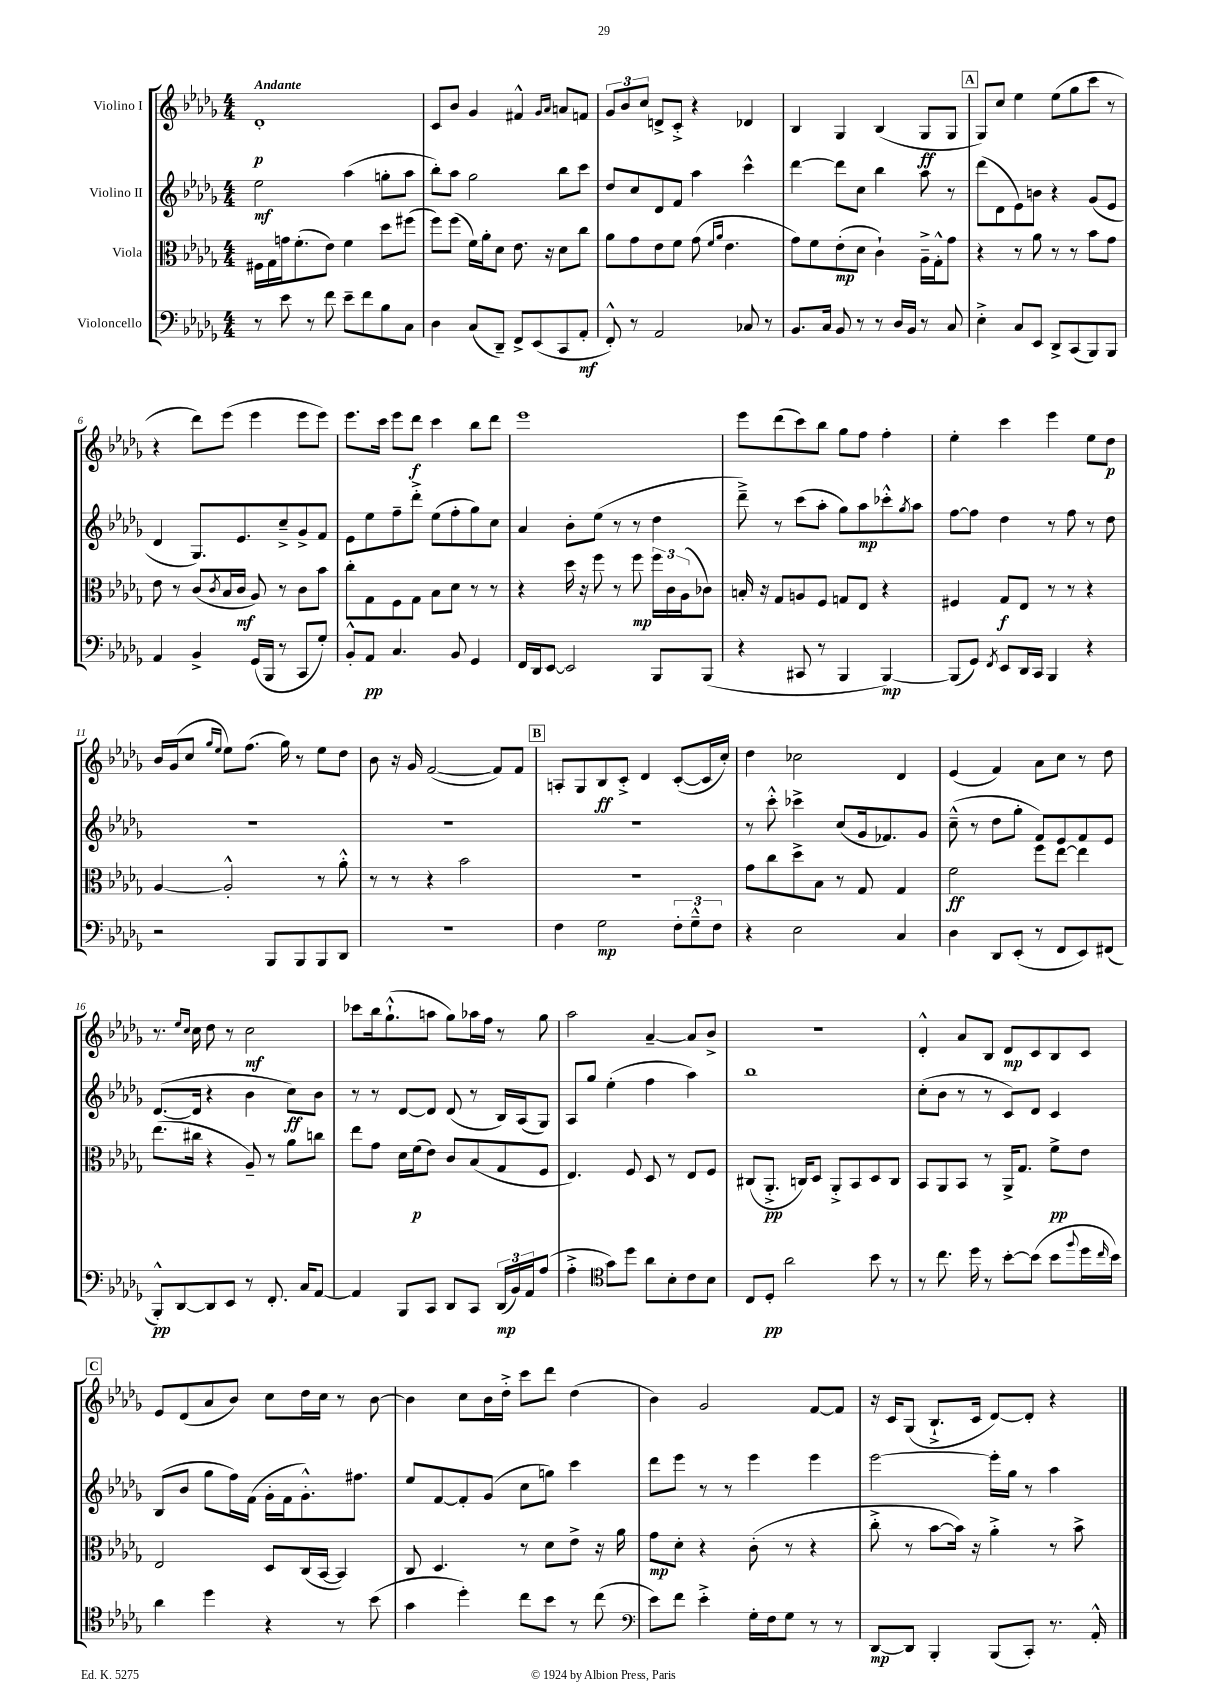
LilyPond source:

<<
\new StaffGroup <<
\new Staff = "s0" \with { instrumentName = "Violino I" } {
    \clef treble \key des \major \numericTimeSignature \time 4/4 \tempo "Andante"
    des'1-.\p |
    c'8 bes'8 ges'4 fis'4-^ \grace { ges'16 aes'16 } a'8 f'8 |
    \tuplet 3/2 { ges'8 bes'8 c''8 } d'8-> c'8-.-> r4 des'4 |
    bes4 ges4 bes4( ges8\ff ges8 |
    \mark \markup { \box "A" } ges8) c''8 ees''4 ees''8( ges''8 c'''8 r8 |
    r4 des'''8) ees'''8( ees'''4 ees'''8 ees'''8) |
    ees'''8. c'''16 ees'''8 des'''8\f c'''4 bes''8 des'''8 |
    ees'''1 |
    ees'''8 des'''8( c'''8) bes''8 ges''8 f''8 f''4-. |
    ees''4-. c'''4 ees'''4 ees''8 des''8\p |
    bes'16 ges'16( c''8 \grace { ges''16 ees''16 } ees''8) f''8.( ges''16) r8 ees''8 des''8 |
    bes'8 r16 ges'16 f'2~( f'8) f'8 |
    \mark \markup { \box "B" } a8-. ges8 bes8\ff c'8-.-> des'4 c'8~-.( c'16 c''16-.) |
    des''4 ces''2 des'4 |
    ees'4( f'4) aes'8 c''8 r8 des''8 |
    r8. \grace { ees''16 c''16 } c''16 des''8 r8 c''2\mf |
    ces'''8 bes''16 ges''8.-!-^( a''8 ges''8) aes''16 f''16 r8 ges''8 |
    aes''2 aes'4~-- aes'8 bes'8-> |
    R1 |
    des'4-.-^ aes'8 bes8 des'8\mp c'8 bes8 c'8 |
    \mark \markup { \box "C" } ees'8 des'8( aes'8 bes'8) c''8 des''16 c''16 r8 bes'8~ |
    bes'4 c''8 bes'16 des''16-.-> c'''8 des'''8 des''4( |
    bes'4) ges'2 f'8~ f'8 |
    r16 c'16 ges8( bes8.-!-> c'16 des'8~) des'8-. r4 \bar "|." |
}
\new Staff = "s1" \with { instrumentName = "Violino II" } {
    \clef treble \key des \major \numericTimeSignature \time 4/4
    ees''2\mf aes''4( g''8-. aes''8 |
    bes''8-.) aes''8 ges''2 bes''8 c'''8 |
    des''8 c''8 des'8 f'8 aes''4 c'''4-^ |
    des'''4~ des'''8 c''8 bes''4 aes''8 r8 |
    \mark \markup { \box "A" } des'''8( des'8 ees'8) b'8 r4 ges'8( ees'8 |
    des'4 ges8.) ees'8. c''8---> ges'8-> f'8 |
    ees'8 ees''8 f''8-- des'''8-.-> ees''8( f''8-. ges''8) c''8 |
    aes'4 bes'8-. ees''8( r8 r8 des''4 |
    des'''8--->) r8 c'''8( aes''8-. ges''8) aes''8\mp ces'''8-.-^ \acciaccatura { ges''8 } aes''8 |
    f''8~ f''8 des''4 r8 f''8 r8 des''8 |
    R1 |
    R1 |
    \mark \markup { \box "B" } R1 |
    r8 c'''8-.-^ ces'''4-> c''8( ges'16 fes'8.) ges'8 |
    c''8---^( r8 des''8 ges''8-. f'8) ees'8 f'8 ees'8 |
    des'8.~( des'16 r4 bes'4 c''8\ff) bes'8 |
    r8 r8 des'8~ des'8 des'8( r8 bes16) aes16( ges8) |
    aes8 ges''8 ees''4-.( f''4 aes''4) |
    bes''1 |
    c''8-.( bes'8 r8 r8 c'8) des'8 c'4 |
    \mark \markup { \box "C" } bes8( bes'8 ges''8 f''16) f'16( ges'16-. f'16 ges'8.-.-^) fis''8. |
    ees''8 f'8~ f'8-. ges'8( c''8 g''8) c'''4 |
    des'''8 ees'''8 r8 r8 ees'''4 ees'''4 |
    ees'''2~ ees'''16-. ges''16 r8 aes''4 \bar "|." |
}
\new Staff = "s2" \with { instrumentName = "Viola" } {
    \clef alto \key des \major \numericTimeSignature \time 4/4
    fis16 ges16 g'16 f'8.-.( ees'8) f'4 des''8 fis''8( |
    f''8) f''8( f'16) aes'16-. des'8 ees'8. r16 des'8 c''8 |
    aes'8 ges'8 ees'8 f'8 ges'8( \grace { f'16 aes'16 } ees'4. |
    ges'8) f'8 ees'8-.\mp( des'8 c'4-!) aes16---> ges16-.-^ ges'8 |
    \mark \markup { \box "A" } r4 r8 aes'8 r8 r8 bes'8 ges'8 |
    ees'8 r8 c'8( \acciaccatura { c'8 } bes16 c'16\mf aes8) r8 c'8 bes'8 |
    c''8-. ges8 f8 ges8 bes8 des'8 r8 r8 |
    r4 des''16 r16 f''8 r8 f''8\mp \tuplet 3/2 { f''16 c'16 aes16( } ces'8) |
    b16-. r16 ges8 a8 f8 g8 ees8 r4 |
    fis4 ges8\f ees8 r8 r8 r4 |
    aes4~ aes2-.-^ r8 aes'8-.-^ |
    r8 r8 r4 bes'2 |
    \mark \markup { \box "B" } R1 |
    ges'8 c''8 des''8-> bes8 r8 ges8 ges4 |
    f'2\ff f''8 ees''8~ ees''4 |
    ees''8.( cis''16 r4 aes8--) r8 aes'8 c''8 |
    ees''8 ges'8 des'16 f'16\p( ees'8) c'8 bes8( ges8 f8 |
    ees4.) f8 des8 r8 ees8 f8 |
    cis8( aes,8.-.->\pp c16) des8 aes,8-.-> bes,8 des8 c8 |
    bes,8 aes,8 bes,8 r8 aes,16-> ges8. f'8->\pp ees'8 |
    \mark \markup { \box "C" } ees2 des8 c16( bes,16~ bes,4) |
    c8 des4. r8 des'8 ees'8-> r16 aes'16 |
    ges'8\mp des'8-. r4 c'8-.( r8 r4 |
    c''8-.-> r8 bes'8~ bes'16) r16 aes'4-.-> r8 bes'8-> \bar "|." |
}
\new Staff = "s3" \with { instrumentName = "Violoncello" } {
    \clef bass \key des \major \numericTimeSignature \time 4/4
    r8 ees'8 r8 f'8 ees'8-- f'8 bes8 c8 |
    des4 c8( des,8--) f,8-> ees,8( c,8 aes,8-.\mf |
    f,8-.-^) r8 aes,2 ces8 r8 |
    bes,8. c16 bes,8 r8 r8 des16 bes,16 r8 c8 |
    \mark \markup { \box "A" } ees4-.-> c8 ees,8 des,8-> c,8( bes,,8) bes,,8 |
    aes,4 bes,4-> ges,16( bes,,16 r8 c,8 ges8-.) |
    bes,8-.-^ aes,8\pp c4. bes,8 ges,4 |
    f,16 des,16 ees,8~ ees,2 bes,,8 bes,,8( |
    r4 cis,8 r8 bes,,4 bes,,4~\mp) |
    bes,,8( ges,8) \acciaccatura { f,8 } ees,8 des,16 c,16 bes,,4 r4 |
    r2 bes,,8 bes,,8 bes,,8 des,8 |
    R1 |
    \mark \markup { \box "B" } f4 ges2\mp \tuplet 3/2 { f8-. ges8---^ f8 } |
    r4 ees2 c4 |
    des4 des,8 ees,8-.( r8 f,8 ees,8) fis,8( |
    bes,,8-.-^\pp) des,8~ des,8 ees,8 r8 f,8.-. c16 aes,8~ |
    aes,4 bes,,8 c,8 des,8 c,8 \tuplet 3/2 { des,16\mp( bes,16) aes,16 } aes8( |
    aes4-.-> \clef tenor ges'8) des''8 aes'8 bes8-. c'8 bes8 |
    c8 des8-.\pp aes'2 bes'8 r8 |
    r8 c''8. des''16 r8 bes'8~-. bes'8( bes'8 \appoggiatura { f''8 } des''16 \grace { c''16 } bes'16) |
    \mark \markup { \box "C" } aes'4 des''4 r4 r8 bes'8( |
    ges'4 des''4-.) c''8 bes'8 r8 c''8( |
    \clef bass ees'8) f'8 ees'4-.-> ges16-. f16 ges8 r8 r8 |
    des,8~\mp des,8 bes,,4-. bes,,8( c,8-.) r8. aes,16-.-^ \bar "|." |
}
>>
>>
